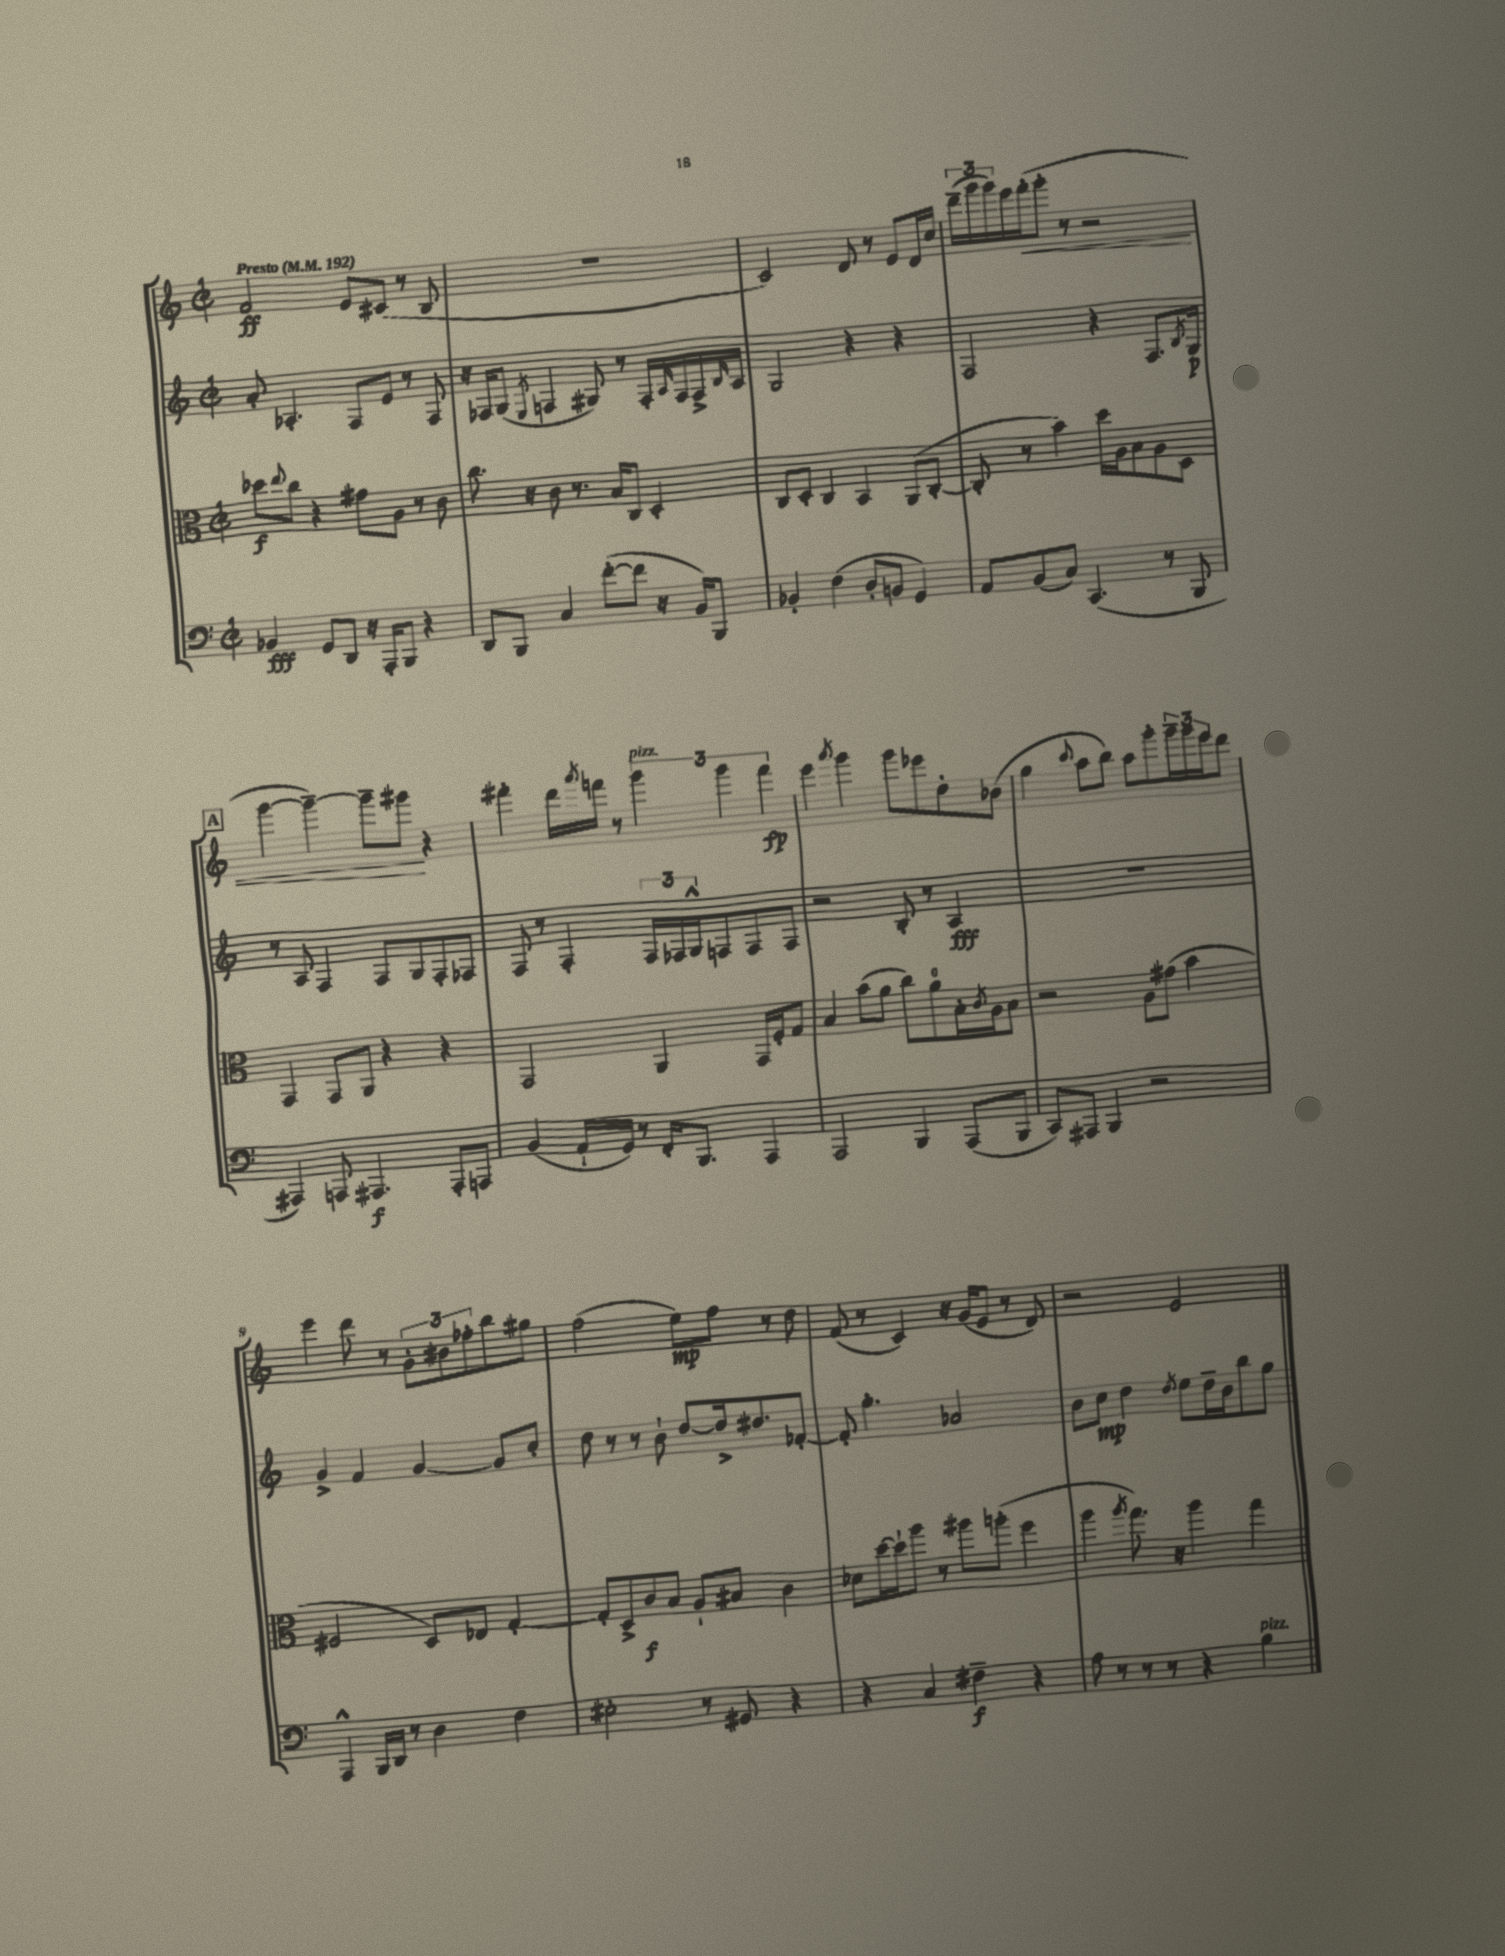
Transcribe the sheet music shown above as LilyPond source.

<<
\new StaffGroup <<
\new Staff = "s0" {
    \clef treble \key c \major \defaultTimeSignature \time 2/2 \tempo "Presto" 4 = 192
    f'2\ff e'8 cis'8( r8 b8 |
    R1 |
    c'2) d'8 r8 e'8 d'16 c''16 |
    \tuplet 3/2 { d'''16--( g'''16 g'''16) } e'''16 f'''16-.\<( g'''8-. r8 r2 |
    \mark \markup { \box "A" } g'''4~ g'''4~--) g'''8-- gis'''8\! r4 |
    fis'''4-. d'''16 \acciaccatura { a'''8 } f'''16 r8 \tuplet 3/2 { g'''4^\markup { \italic "pizz." } g'''4 f'''4\fp } |
    e'''4 \acciaccatura { a'''8 } g'''4 g'''8 ees'''8 d''8-. bes'8( |
    g''4 \appoggiatura { c'''8 } a''8 b''8) a''8 g'''8-. \tuplet 3/2 { g'''16-- g'''16 e'''16 } d'''8 |
    e'''4 d'''8 r8 \tuplet 3/2 { g'8-. bis'8 fes''8-. } b''8 gis''8 |
    f''2( e''8\mp) f''8 r8 d''8 |
    f'8( r8 c'4) r16 g'16( e'8 r8 d'8) |
    r2 e'2 \bar "|." |
}
\new Staff = "s1" {
    \clef treble \key c \major \defaultTimeSignature \time 2/2
    a'8-. aes4.-. f8 e'8 r8 f8 |
    r16 fes16 g8( \acciaccatura { e8 } f4 gis8) r8 f16-. \grace { a16 } f16 f16-> \grace { b16 } a16 |
    g2 r4 r4 |
    f2 r4 f8. \acciaccatura { b8 } g16\p |
    \mark \markup { \box "A" } r8 a8 f4 f8 g8 f8-. fes8 |
    f8 r8 f4-. \tuplet 3/2 { f16 fes16 g16-^ } f8 f8 f8 |
    r2 b8-. r8 a4\fff |
    R1 |
    g'4-> f'4 g'4~ g'8 c''8-. |
    d''8 r8 r8 b'8-! d''8~ d''16-> dis''8. fes'8~-. |
    fes'8-. g''4.-. aes'2 |
    b'8 c''8\mp d''4 \acciaccatura { d''8 } e''8 d''16-- b'16 b''8 g''8 \bar "|." |
}
\new Staff = "s2" {
    \clef alto \key c \major \defaultTimeSignature \time 2/2
    des''8\f \appoggiatura { e''8 } c''8 r4 gis'8 a8 r8 c'8 |
    c''8. r16 c'8 r8. b16 c8 d4-. |
    c8 d8-. c4 b,4 a,8( c8~-. |
    c8-. r8 b'4) d''16 a16 b8 a8 d8 |
    \mark \markup { \box "A" } g,4 g,8 a,8 r4 r4 |
    g,2 a,4 g,16 f16-. g8 |
    b4 b'8( a'8 c''8) a'8-0 b16-. \acciaccatura { c'8 } a16 b8 |
    r2 a8 gis'8( b'4 |
    fis2 d8) ees8 g4~-. |
    g8-. d8-> c'8\f b8 a8-! bis8 c'4 |
    des'8 d''16~ d''16-! a''8 r8 ais''8 a''8-.( f''4 |
    a''4 \acciaccatura { a''8 } g''8.) r16 a''4 g''4 \bar "|." |
}
\new Staff = "s3" {
    \clef bass \key c \major \defaultTimeSignature \time 2/2
    bes,4\fff g,8 d,8 r16 a,,16-. b,,8 r4 |
    d,8 b,,8 c4 f'8~-.( f'8 r16 b,16) b,,8 |
    bes,4-. f4( d8-. b,8 g,4) |
    a,8 b,8( c8) c,4.( r8 b,,8 |
    \mark \markup { \box "A" } ais,,4) a,,8 ais,,4.\f ais,,8-. a,,8 |
    b,4( a,16-! g,16) r8 f,16-. b,,8. a,,4 |
    a,,2 b,,4 a,,8( b,,8 |
    c,8) ais,,8 b,,4 r2 |
    a,,4-^ b,,16 d,16 r8 d4 f4 |
    eis2-. r8 gis,8 r4 |
    r4 c4 fis4--\f r4 |
    a8 r8 r8 r8 r4 b4^\markup { \italic "pizz." } \bar "|." |
}
>>
>>
